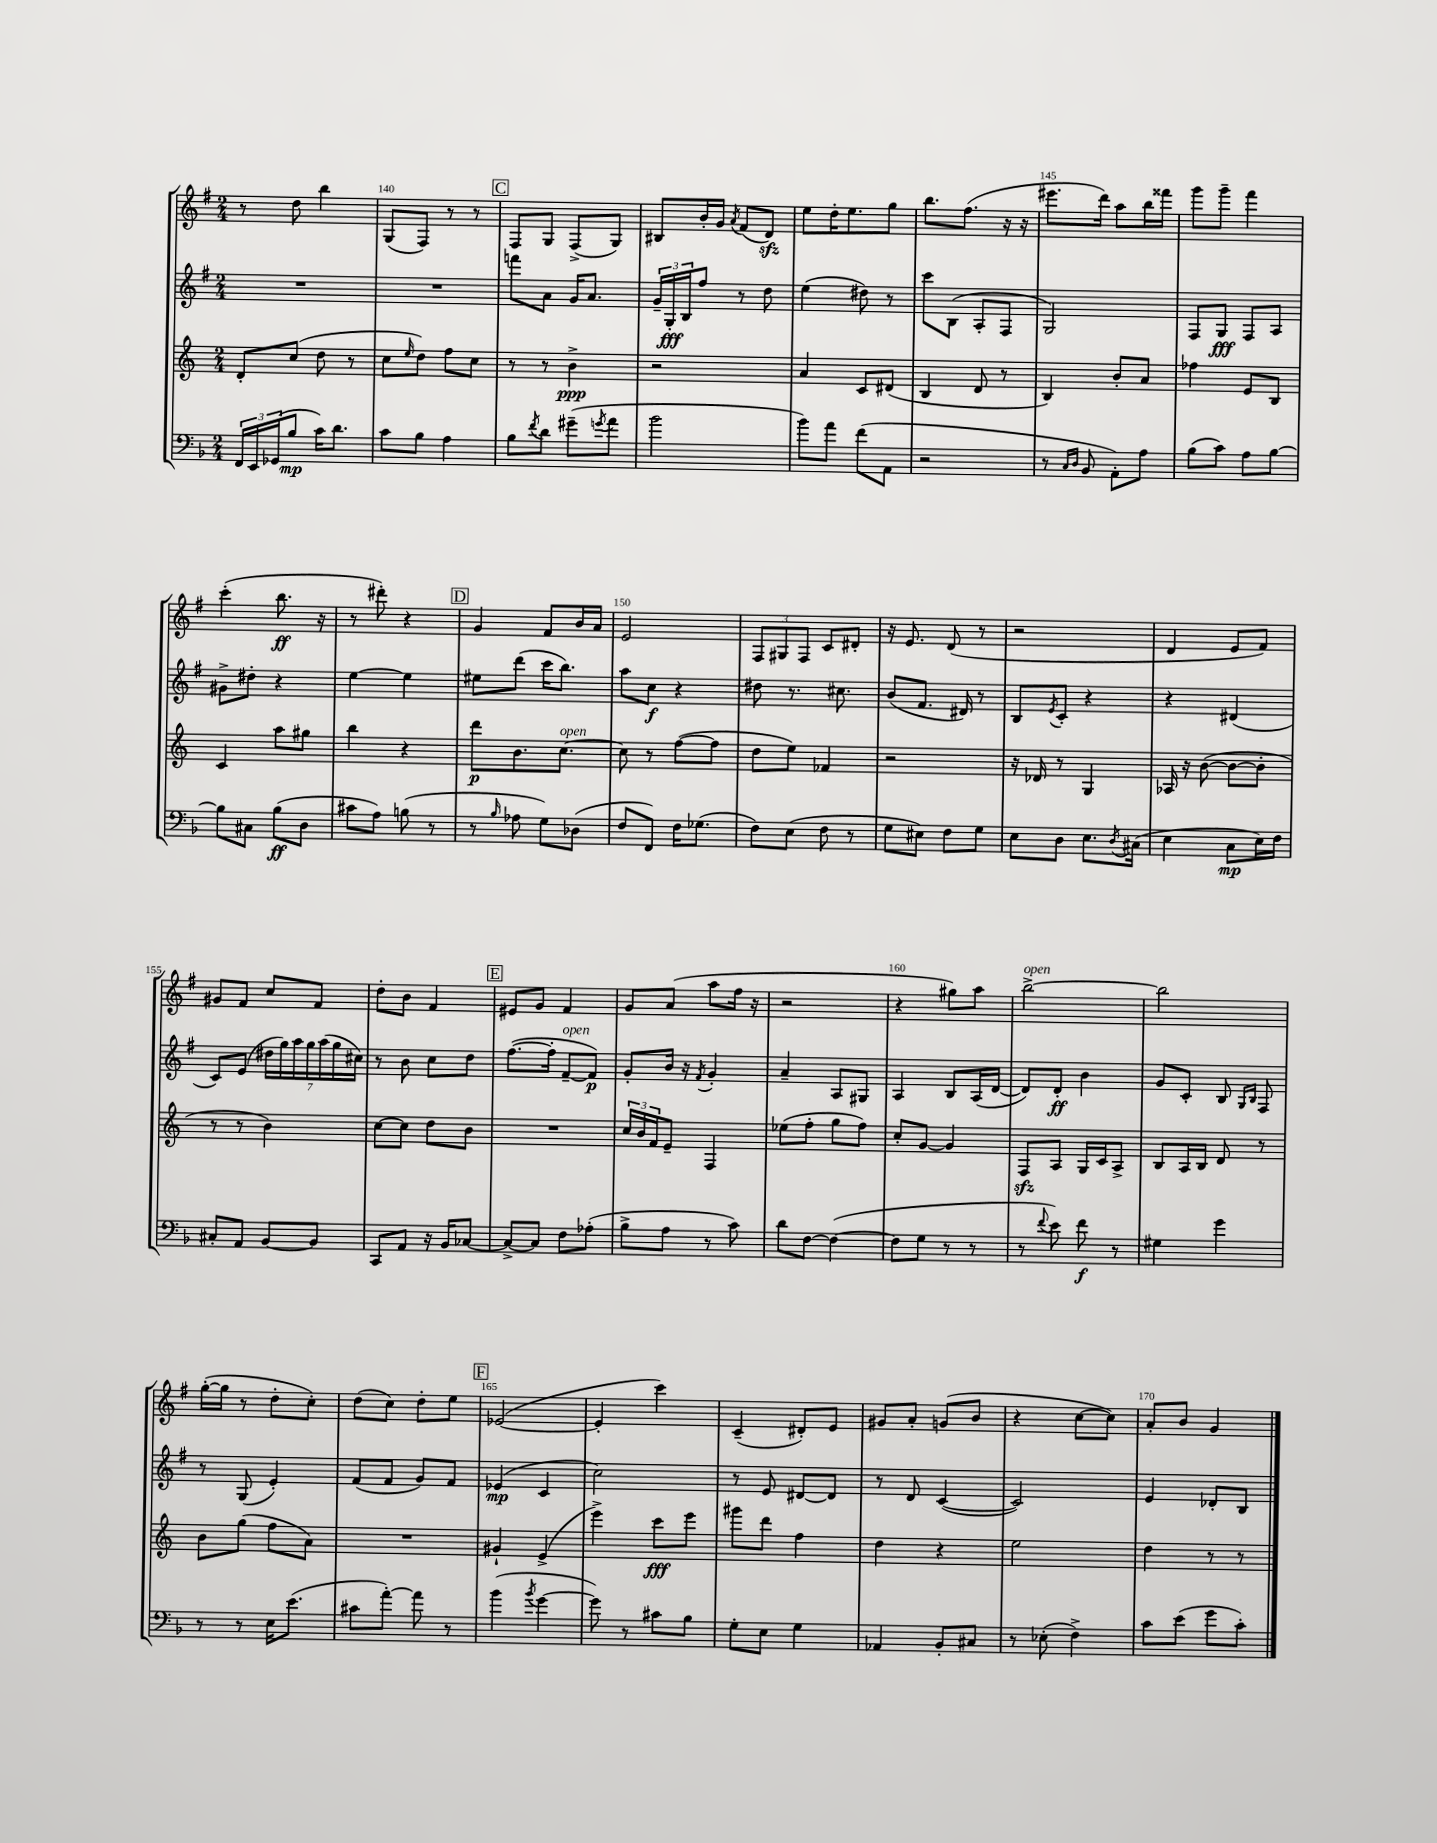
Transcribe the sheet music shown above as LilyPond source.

<<
\new StaffGroup <<
\new Staff = "s0" {
    \clef treble \key g \major \numericTimeSignature \time 2/4
    r8 d''8 b''4 |
    g8( fis8) r8 r8 |
    \mark \markup { \box "C" } fis8 g8 fis8->( g8) |
    bis8 b'16-. g'16 \acciaccatura { a'8 } fis'8( d'8\sfz) |
    e''8 d''16-. e''8. g''8 |
    b''8. fis''8.( r16 r16 |
    eis'''8. d'''16) a''8 b''16 fisis'''16 |
    g'''8 g'''8-- fis'''4 |
    c'''4-.( b''8.\ff r16 |
    r8 dis'''8-.) r4 |
    \mark \markup { \box "D" } g'4 fis'8 b'16 a'16 |
    e'2 |
    \tuplet 3/2 { fis8 gis8 fis8 } c'8 dis'8-. |
    r16 e'8. d'8( r8 |
    r2 |
    d'4 e'8 fis'8) |
    gis'8 fis'8 c''8 fis'8 |
    d''8-. b'8 fis'4 |
    \mark \markup { \box "E" } eis'8 g'8 fis'4 |
    g'8 a'8( a''8 fis''16 r16 |
    r2 |
    r4 gis''8) a''8 |
    b''2~->^\markup { \italic "open" } |
    b''2 |
    g''16~-.( g''16 r8 d''8-. c''8-.) |
    d''8( c''8) d''8-. e''8 |
    \mark \markup { \box "F" } ees'2~( |
    ees'4-. c'''4) |
    c'4--( dis'8-.) e'8 |
    gis'8 a'8-. g'8( b'8 |
    r4 c''8~ c''8) |
    a'8-. b'8 g'4 \bar "|." |
}
\new Staff = "s1" {
    \clef treble \key g \major \numericTimeSignature \time 2/4
    R2 |
    R2 |
    \mark \markup { \box "C" } f'''8 a'8 g'16 a'8. |
    \tuplet 3/2 { g'16-- g16-.\fff b16 } fis''8 r8 d''8 |
    e''4( dis''8) r8 |
    c'''8 b8( a8-. fis8 |
    g2) |
    fis8 g8\fff fis8 a8 |
    gis'8-> dis''8-. r4 |
    e''4~ e''4 |
    \mark \markup { \box "D" } eis''8 d'''8( c'''16 b''8.) |
    a''8 c''8\f r4 |
    dis''8 r8. cis''8. |
    b'8( fis'8. dis'16) r8 |
    b8 \acciaccatura { e'8 } c'8-. r4 |
    r4 dis'4( |
    c'8) e'8( \tuplet 7/4 { dis''16 g''16) a''16 g''16 a''16( g''16 cis''16) } |
    r8 b'8 c''8 d''8 |
    \mark \markup { \box "E" } fis''8.~( fis''16-. fis'8~--^\markup { \italic "open" } fis'8\p) |
    g'8-. b'16 r16 \acciaccatura { fis'8 } g'4-. |
    a'4-- a8 gis8 |
    a4 b8 a16( d'16~ |
    d'8) d'8-.\ff b'4 |
    g'8 c'8-. b8 \grace { g16 b16 } fis8 |
    r8 g8( e'4-.) |
    fis'8( fis'8 g'8) fis'8 |
    \mark \markup { \box "F" } ees'4\mp( c'4 |
    c''2) |
    r8 e'8 dis'8~ dis'8 |
    r8 d'8 c'4~( |
    c'2) |
    e'4 des'8-. b8 \bar "|." |
}
\new Staff = "s2" {
    \clef treble \key c \major \numericTimeSignature \time 2/4
    d'8-. c''8( d''8 r8 |
    c''8 \grace { e''16 } d''8) f''8 c''8 |
    \mark \markup { \box "C" } r8 r8 b'4->\ppp |
    r2 |
    a'4 c'8 dis'8( |
    b4 d'8 r8 |
    b4) b'8-. a'8 |
    fes''4 e'8 b8 |
    c'4 a''8 gis''8 |
    b''4 r4 |
    \mark \markup { \box "D" } d'''8\p b'8. c''8.~^\markup { \italic "open" } |
    c''8 r8 f''8~( f''8 |
    d''8 e''8) fes'4 |
    r2 |
    r16 des'16 r8 g4 |
    aes16 r16 b'8~( b'8~ b'8-. |
    r8 r8 b'4) |
    c''8~ c''8 d''8 b'8 |
    \mark \markup { \box "E" } R2 |
    \tuplet 3/2 { c''16 b'16 f'16 } e'8-- f4 |
    ees''8( f''8-. g''8 f''8) |
    c''8-. g'8~ g'4 |
    f8\sfz a8 g16 c'16 a8-> |
    b8 a16 b16 d'8 r8 |
    b'8 g''8( f''8 a'8) |
    R2 |
    \mark \markup { \box "F" } gis'4-! e'4->( |
    e'''4->) c'''8\fff e'''8 |
    gis'''8 d'''8 f''4 |
    d''4 r4 |
    e''2 |
    d''4 r8 r8 \bar "|." |
}
\new Staff = "s3" {
    \clef bass \key f \major \numericTimeSignature \time 2/4
    \tuplet 3/2 { f,16 e,16 ges,16( } bes8\mp c'16) d'8. |
    c'8 bes8 a4 |
    \mark \markup { \box "C" } bes8 \acciaccatura { f'8 } d'8 gis'8--( \acciaccatura { g'8 } a'8 |
    bes'2 |
    bes'8) a'8 f'8( a,8 |
    r2 |
    r8 \grace { c16 d16 } bes,8 a,8-.) a8 |
    bes8( c'8) a8 bes8~ |
    bes8 cis8 bes8\ff( d8 |
    cis'8 a8) b8( r8 |
    \mark \markup { \box "D" } r8 \grace { bes16 } aes8 g8) des8( |
    f8 f,8) f16 ges8.( |
    f8) e8( f8 r8 |
    g8 eis8) f8 g8 |
    e8 d8 e8. \acciaccatura { d8 } cis16( |
    e4 c8\mp e16) f16 |
    cis8-. a,8 bes,8~ bes,8 |
    c,8 a,8 r16 bes,16 ces8~ |
    \mark \markup { \box "E" } ces8~-> ces8 f8 aes8-.( |
    bes8-> a8 r8 c'8) |
    d'8 f8~ f4~( |
    f8 g8 r8 r8 |
    r8 \appoggiatura { f'8 } e'8) f'8\f r8 |
    gis4 g'4 |
    r8 r8 e16 e'8.( |
    cis'8 a'8~-.) a'8 r8 |
    \mark \markup { \box "F" } bes'4( \acciaccatura { bes'8 } g'4~ |
    g'8) r8 cis'8 bes8 |
    g8-. e8 g4 |
    aes,4 bes,8-. cis8 |
    r8 ees8-.( f4->) |
    c'8 e'8( g'8 c'8-.) \bar "|." |
}
>>
>>
\layout { \context { \Score currentBarNumber = #139 \override BarNumber.break-visibility = ##(#f #t #t) barNumberVisibility = #(every-nth-bar-number-visible 5) } }
